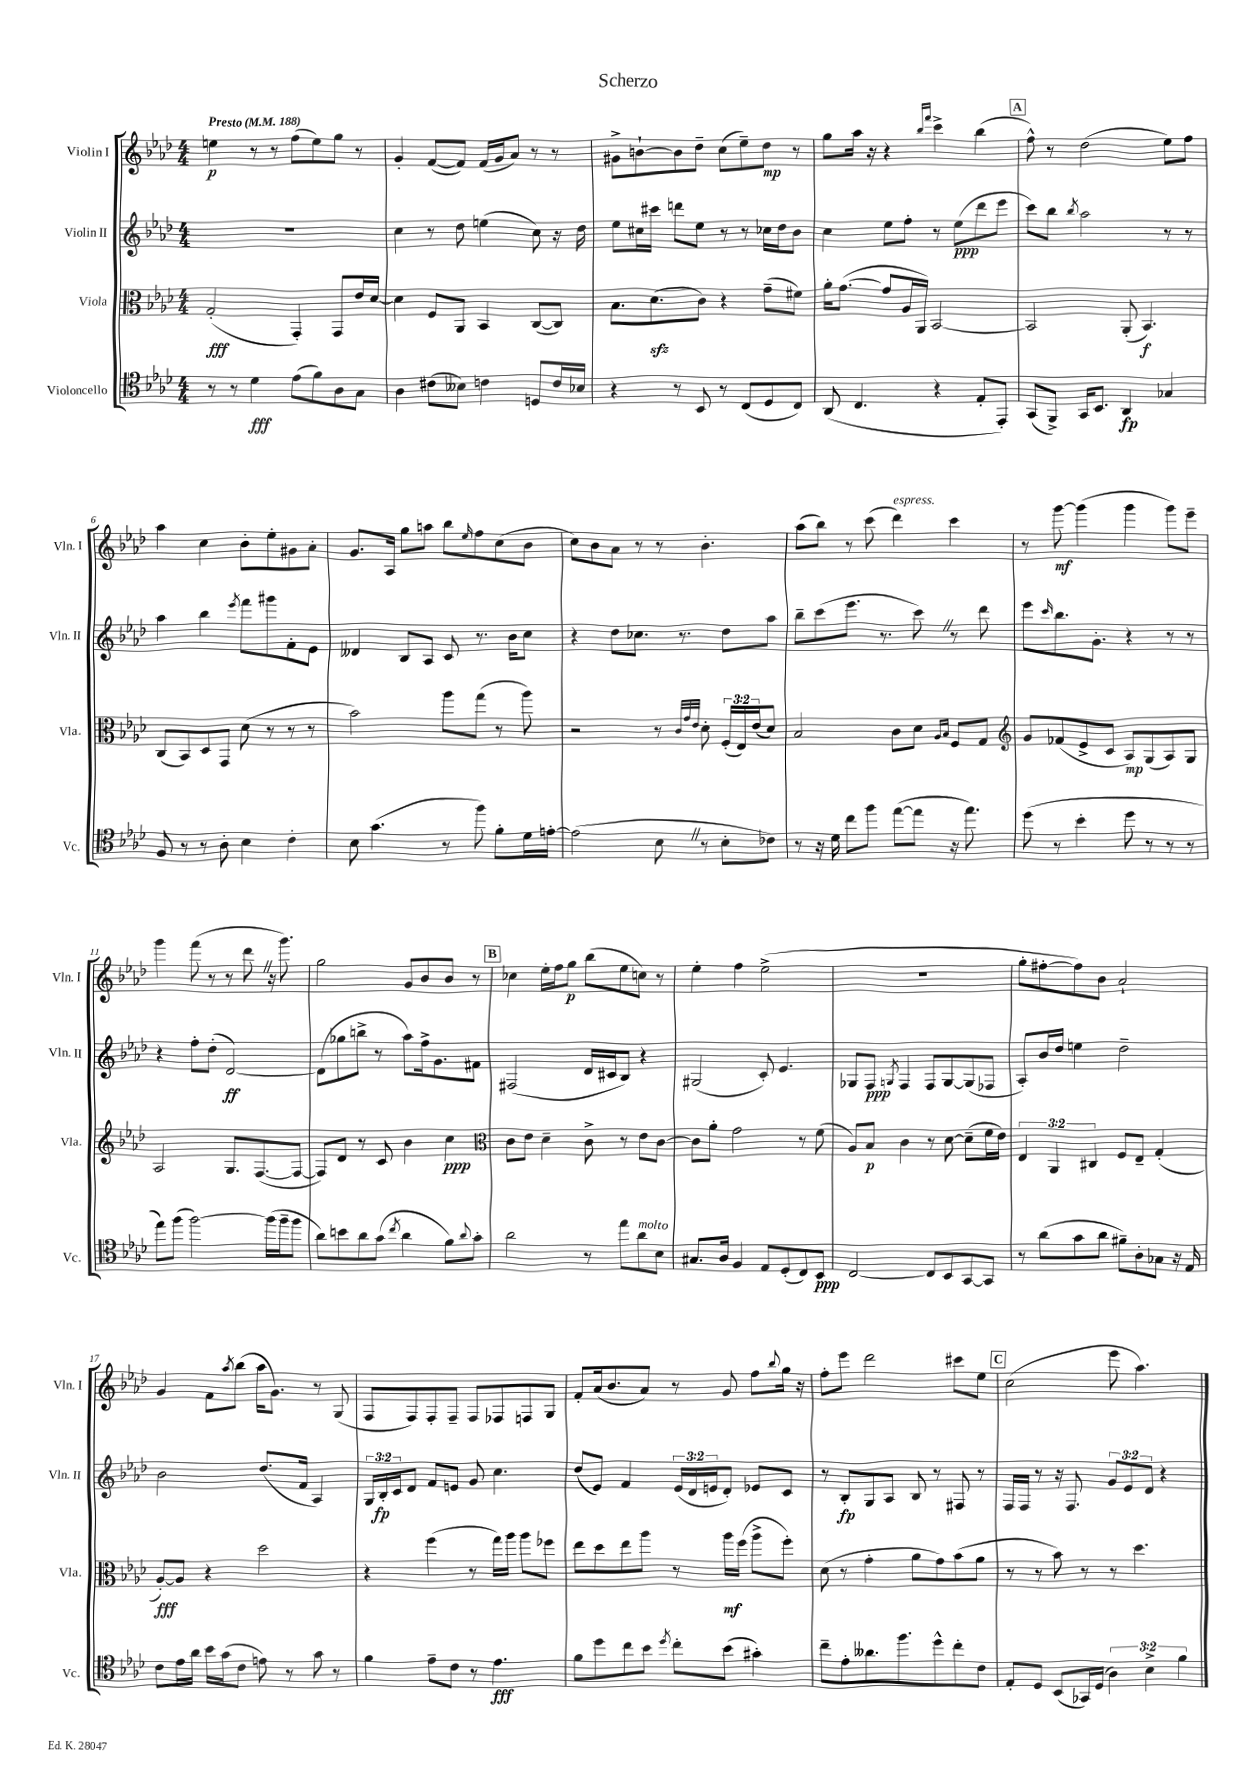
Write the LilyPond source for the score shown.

\header { title = "Scherzo" }
<<
\new StaffGroup <<
\new Staff = "s0" \with { instrumentName = "Violin I" shortInstrumentName = "Vln. I" } {
    \clef treble \key aes \major \numericTimeSignature \time 4/4 \tempo "Presto" 4 = 188
    e''4\p r8 r8 f''8( e''8) g''8 r8 |
    g'4-. f'8~( f'8) f'16( g'16 aes'8) r8 r8 |
    gis'8-> b'8~-! b'8 des''8-- c''8( ees''8--) des''8\mp r8 |
    g''8 aes''16 r16 r4 \grace { bes''16 f'''16 } c'''4-> bes''4( |
    \mark \markup { \box "A" } f''8-^) r8 des''2( ees''8) f''8 |
    aes''4 c''4 bes'8-. ees''8-. gis'8 aes'8-. |
    g'8. aes16 g''8 a''8 bes''8 \grace { ees''16 } f''8 c''8( bes'8 |
    c''8) bes'8 aes'8 r8 r8 bes'4.-. |
    aes''8( bes''8) r8 c'''8( des'''4^\markup { \italic "espress." }) c'''4 |
    r8 g'''8~\mf g'''4( g'''4 g'''8) ees'''8-- |
    g'''4 f'''8( r8 r8 des'''8 \once \override BreathingSign.text = \markup { \musicglyph "scripts.caesura.straight" } \breathe r16 g'''8.) |
    g''2 g'8 bes'8 bes'8 r8 |
    \mark \markup { \box "B" } ces''4 ees''16-. f''16 g''8\p bes''8( ees''8 c''8) r8 |
    ees''4-. f''4 ees''2->( |
    R1 |
    g''8-. fis''8~-. fis''8) bes'8 aes'2-! |
    g'4 f'8 \acciaccatura { aes''8 } bes''8( aes''16 g'8.) r8 g8( |
    f8 f8) f8-. f8-- f8 fes8 f8 g8 |
    f'8-. aes'16( bes'8. aes'8) r8 g'8 f''8 \appoggiatura { bes''8 } g''16 r16 |
    f''8-. ees'''8 des'''2 cis'''8 ees''8 |
    \mark \markup { \box "C" } c''2( ees'''8 aes''4.) \bar "|." |
}
\new Staff = "s1" \with { instrumentName = "Violin II" shortInstrumentName = "Vln. II" } {
    \clef treble \key aes \major \numericTimeSignature \time 4/4 \override Staff.TupletNumber.text = #tuplet-number::calc-fraction-text
    R1 |
    c''4 r8 des''8 e''4( c''8) r16 des''16 |
    ees''8 cis''16 cis'''16 d'''8 ees''8 r8 r8 ces''16 des''16 bes'8 |
    c''4 ees''8 f''8-. r8 ees''8\ppp( des'''8 ees'''8 |
    \mark \markup { \box "A" } c'''8) bes''8 \acciaccatura { bes''8 } aes''2 r8 r8 |
    aes''4 bes''4 \acciaccatura { ees'''8 } f'''8 gis'''8 f'8-. ees'8 |
    deses'4 bes8 aes8 c'8 r8. bes'16 c''8 |
    r4 des''8 ces''8. r8. des''8 aes''8 |
    bes''8-- c'''8( ees'''8. r8. c'''8) \once \override BreathingSign.text = \markup { \musicglyph "scripts.caesura.straight" } \breathe r8 des'''8 |
    ees'''8 \grace { c'''16 } bes''8. g'8.-. r4 r8 r8 |
    r4 f''8-. des''8-.( des'2~\ff) |
    des'8( ges''8 b''8-> r8 aes''8) f''16-> g'8. fis'8 |
    \mark \markup { \box "B" } fis2( des'16 cis'16 bes8) r4 |
    gis2( c'8-.) ees'4. |
    ges8 f8\ppp \acciaccatura { g8 } f4 f8 g8~ g8( fes8 |
    aes8-.) bes'16 des''16 e''4 des''2-- |
    bes'2 des''8.( f'16 aes4) |
    \tuplet 3/2 { g16 bes16-.\fp c'16 } des'8 f'8 e'8 g'8 c''4. |
    des''8( ees'8) f'4 \tuplet 3/2 { ees'16( des'16 e'16 } des'8-.) ees'8 c'8 |
    r8 bes8-.\fp g8 aes8 bes8 r8 fis8 r8 |
    \mark \markup { \box "C" } f16 f16 r8 r16 f8. \tuplet 3/2 { g'8 ees'8 des'8 } r4 \bar "|." |
}
\new Staff = "s2" \with { instrumentName = "Viola" shortInstrumentName = "Vla." } {
    \clef alto \key aes \major \numericTimeSignature \time 4/4 \override Staff.TupletNumber.text = #tuplet-number::calc-fraction-text
    g2-.\fff( g,4-.) g,8 ees'16 des'16~ |
    des'4 f8 aes,8 bes,4 c8~( c8) |
    bes8. des'8.\sfz( c'8) r4 g'8--( fis'8) |
    aes'16-. g'8.~( g'8 aes16 aes,16) bes,2~ |
    \mark \markup { \box "A" } bes,2 aes,8-.( bes,4.\f) |
    c8( bes,8) des8 g,8 des'8( r8 r8 r8 |
    bes'2) aes''8 g''8( r8 aes''8) |
    r2 r8 \grace { c'32 g'32 ees'32 } des'8-. \tuplet 3/2 { f16-.( ees16) ees'16( } des'8) |
    bes2 c'8 des'8 \grace { aes16 bes16 } f8 g8 |
    \clef treble g'8 fes'8( ees'8-> c'8 aes8\mp) g8( aes8) g8 |
    aes2 g8. f8.~( f8~ |
    f8) des'8 r8 c'8 bes'4 c''4\ppp |
    \mark \markup { \box "B" } \clef alto c'8 ees'8 des'4-- c'8-> r8 ees'8 c'8~ |
    c'8 aes'8-. g'2 r8 f'8( |
    aes8) bes8\p c'4 r8 des'8~ des'8--( f'16 ees'16) |
    \tuplet 3/2 { ees4 aes,4 cis4 } f8 ees8-- g4-.( |
    aes8~-.\fff) aes8 r4 des''2 |
    r4 f''4( r8 g''16) aes''16 aes''8 fes''8 |
    ees''8 des''8 ees''8 aes''8 r8 aes''16\mf f''16( aes''8-> f''8-.) |
    des'8( r8 g'4-. aes'8 g'8) bes'8( aes'8 |
    \mark \markup { \box "C" } r8 r8 bes'8) r8 r8 des''4. \bar "|." |
}
\new Staff = "s3" \with { instrumentName = "Violoncello" shortInstrumentName = "Vc." } {
    \clef tenor \key aes \major \numericTimeSignature \time 4/4 \override Staff.TupletNumber.text = #tuplet-number::calc-fraction-text
    r8 r8 des'4\fff ees'8( f'8) aes8 g8 |
    aes4 cis'8( beses8) c'4 d8 c'16 bes16 |
    r4 r8 bes,8 r8 c8( des8 c8) |
    aes,8( c4. r4 ees8-. ees,8-.) |
    \mark \markup { \box "A" } g,8( f,8->) g,16 bes,8. aes,4\fp ges4 |
    f8 r8 r8 aes8-. bes4 c'4-. |
    bes8 g'4.( r8 f''8) f'8-. des'16 e'16~-. |
    e'2( bes8 \once \override BreathingSign.text = \markup { \musicglyph "scripts.caesura.straight" } \breathe r8 bes8-. ces'8) |
    r8 r16 des'16 c''8 f''8 ees''8~( ees''8 r16 ees''8.) |
    des''8( r8 bes'4-. des''8 r8 r8 r8 |
    ees''8) f''8( f''2~) f''16( f''16-- f''8 |
    aes'8) b'8 aes'8 g'8( \acciaccatura { c''8 } aes'4 f'8) \appoggiatura { aes'8 } g'8-. |
    \mark \markup { \box "B" } aes'2 r8 ees''8 aes'8^\markup { \italic "molto" } bes8 |
    gis8. aes16 f4 ees8 des8-.( c8) bes,8\ppp |
    c2~ c8 bes,8 g,8~ g,8 |
    r8 aes'8( g'8 aes'8 fis'8--) aes8-. ges8 r16 ees16 |
    c'8 ees'16 aes'16 bes'16 g'16( c'8 e'8) r8 g'8 r8 |
    f'4 ees'8-- c'8 r8 ees'4.\fff |
    f'8 des''8 c''8 bes'8 \acciaccatura { des''8 } c''8-. bes'8( gis'4-.) |
    c''8-- ees'8-. aeses'8. f''8. des''8-^ c''8-. c'8 |
    \mark \markup { \box "C" } ees8-. des8 bes,8( ges,16) des16( \tuplet 3/2 { aes4) bes4-> f'4 } \bar "|." |
}
>>
>>
